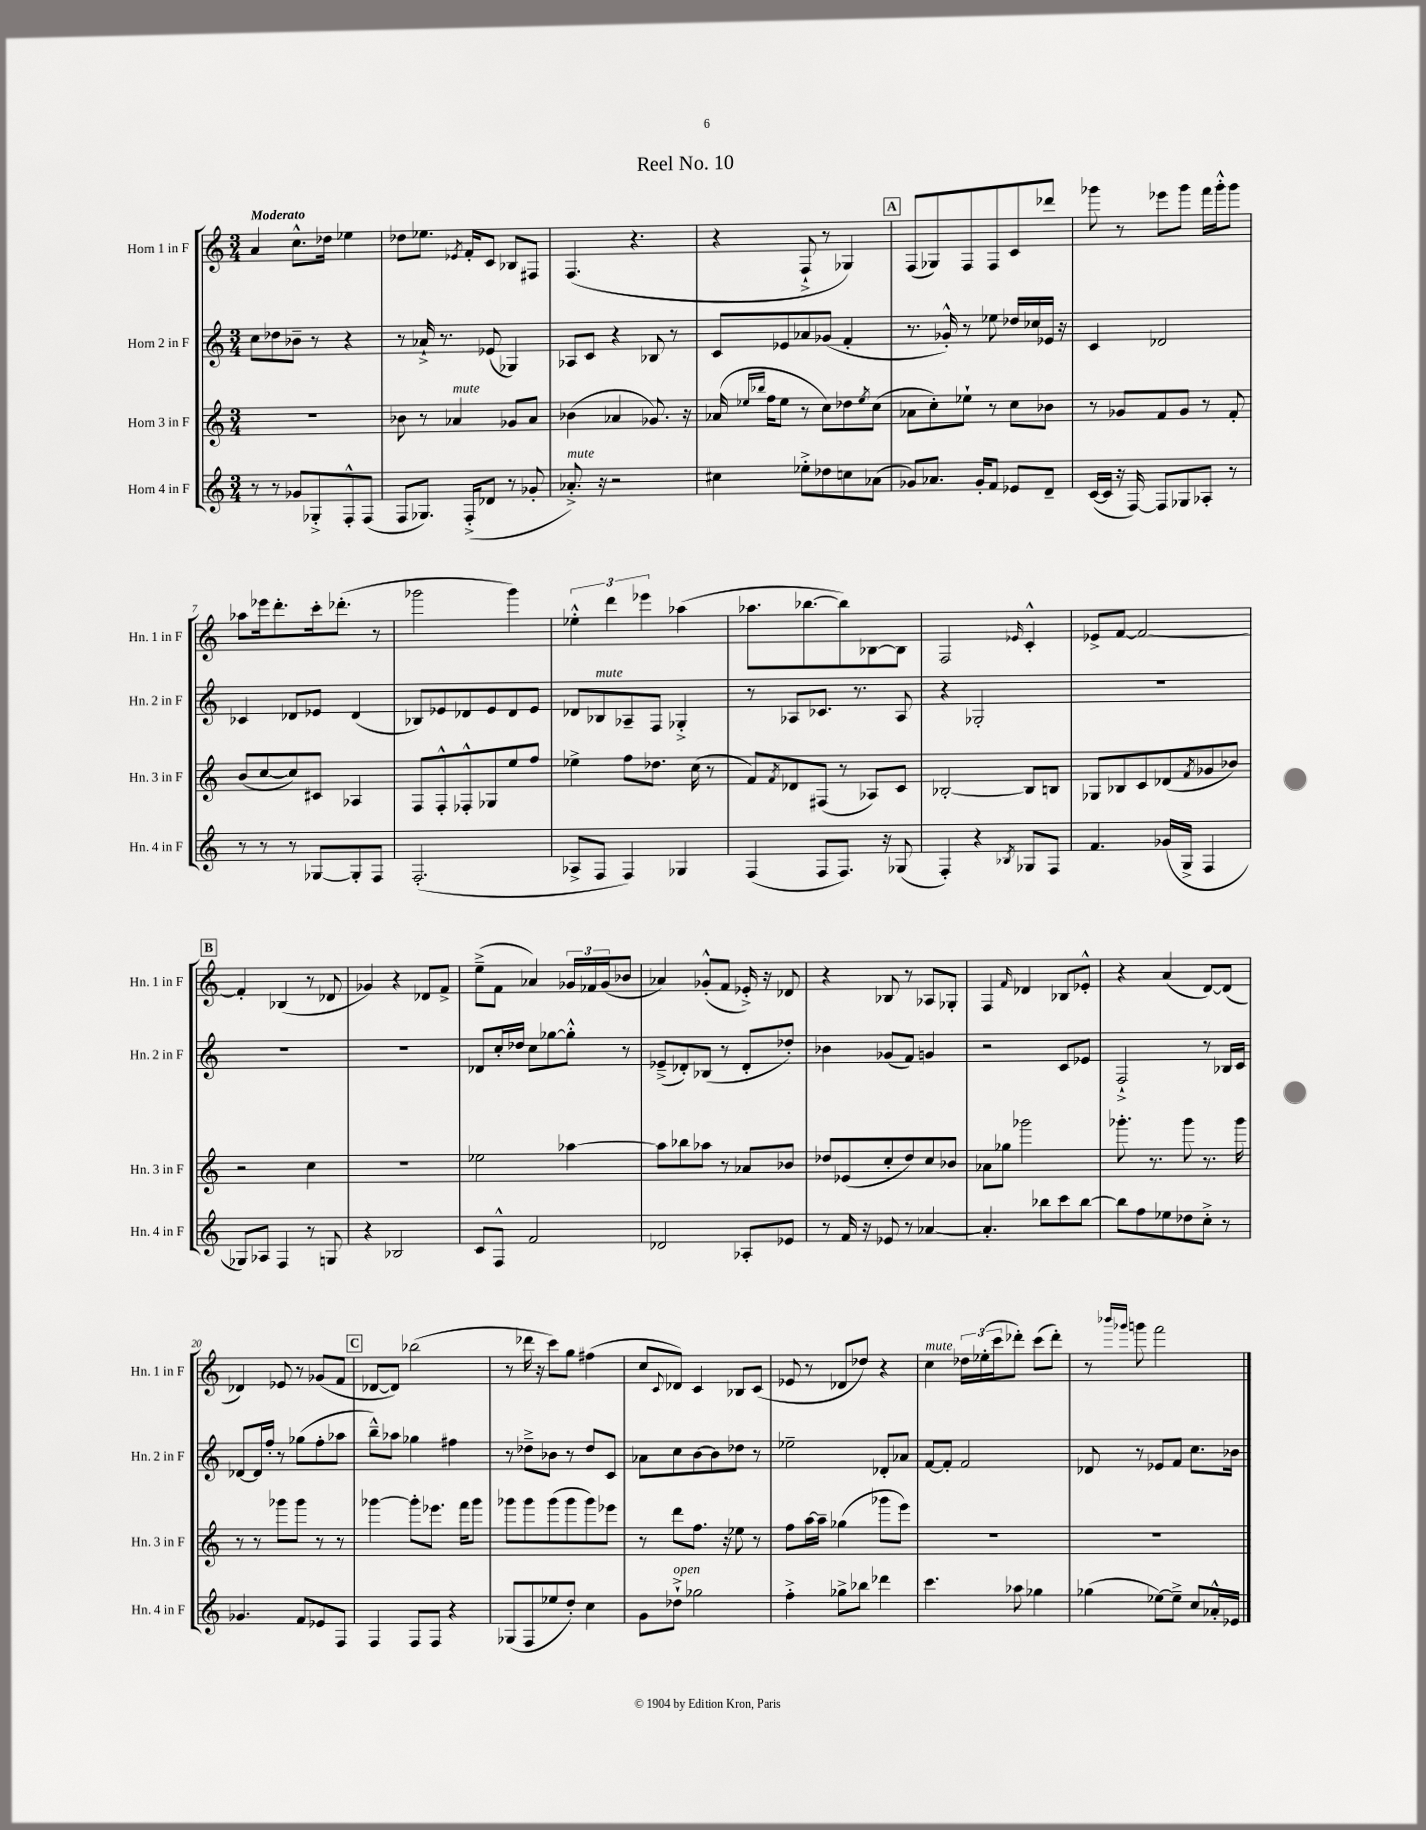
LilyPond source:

\header { title = "Reel No. 10" }
<<
\new StaffGroup <<
\new Staff = "s0" \with { instrumentName = "Horn 1 in F" shortInstrumentName = "Hn. 1 in F" } {
    \clef treble \key c \major \numericTimeSignature \time 3/4 \tempo "Moderato"
    a'4 c''8.-^ des''16 ees''4 |
    des''8 ees''8. \acciaccatura { ees'8 } f'16-. c'8 bes8 fis8 |
    f4.( r4. |
    r4 f8-!-> r8 ges4) |
    \mark \markup { \box "A" } f8( ges8) f8 f8 c'8 des'''8 |
    ges'''8 r8 ees'''8 ges'''8 f'''16 ges'''16-.-^ ges'''8 |
    aes''8 ees'''16 d'''8.-. c'''16-. des'''8.-.( r8 |
    ges'''2 ges'''4) |
    \tuplet 3/2 { ees''4-.-^ d'''4 ees'''4 } aes''4( |
    aes''8. bes''8.~ bes''8) bes8~ bes8 |
    f2 \grace { ees'16 } c'4-.-^ |
    ees'8-> f'8~ f'2~ |
    \mark \markup { \box "B" } f'4-. bes4( r8 des'8 |
    ges'4) r4 des'8 f'8-> |
    e''8--->( f'8 aes'4) \tuplet 3/2 { ges'16 fes'16 ges'16( } bes'8 |
    aes'4) ges'8-.-^( f'8 ees'16-.->) r16 des'8 |
    r4 bes8 r8 aes8 ges8-. |
    f4 \grace { f'16 } des'4 bes8 ees'8-.-^ |
    r4 a'4( d'8~) d'8( |
    des'4) ees'8 r8 ges'8( f'8 |
    \mark \markup { \box "C" } des'8~ des'8) bes''2( |
    r8 des'''16 r16 c'''8) g''8 fis''4( |
    c''8 \appoggiatura { c'8 } des'8) c'4 bes8 c'8( |
    ees'8 r8 des'8 des''8) r4 |
    c''4^\markup { \italic "mute" } \tuplet 3/2 { des''16 ees''16-.( c'''16 } des'''8-.) c'''8( des'''8-.) |
    r8 \grace { bes'''16 ges'''16 } g'''8 f'''2 \bar "|." |
}
\new Staff = "s1" \with { instrumentName = "Horn 2 in F" shortInstrumentName = "Hn. 2 in F" } {
    \clef treble \key c \major \numericTimeSignature \time 3/4
    c''8 des''8 bes'8-- r8 r4 |
    r8 aes'16-!-> r8. ees'8( ges4) |
    aes8 c'8 r4 bes8 r8 |
    c'8 ees'8 aes'8 ges'8( f'4-. |
    \mark \markup { \box "A" } r8. ges'16-.-^) r8 ees''8 des''16 ces''16 ees'16 r16 |
    c'4 des'2 |
    ces'4 des'8 ees'8 des'4( |
    bes8) ees'8 des'8 ees'8 des'8 ees'8 |
    des'8 bes8^\markup { \italic "mute" } aes8-- f8 ges4-.-> |
    r8 aes8 ces'8. r8. aes8 |
    r4 ges2-. |
    R2. |
    \mark \markup { \box "B" } R2. |
    R2. |
    des'8 c''16-. des''16 c''8 ges''8~ ges''8-.-^ r8 |
    ees'8--->( des'8-.) bes8( r8 des'8-. des''8-.) |
    bes'4 ges'8( f'8) g'4 |
    r2 c'8 ees'8 |
    f2-!-> r8 bes16 c'16 |
    des'8~ des'16 f''16-. r8 ges''8( f''8-. aes''8 |
    \mark \markup { \box "C" } b''8---^) aes''8 ges''4 fis''4 |
    r8 des''8---> bes'8 r8 des''8 c'8 |
    aes'8 c''8 b'8~ b'8 des''8 r8 |
    ees''2-- des'8-. aes'8 |
    f'8~ f'8-. f'2 |
    des'8 r8 ees'8 f'8 c''8. bes'16 \bar "|." |
}
\new Staff = "s2" \with { instrumentName = "Horn 3 in F" shortInstrumentName = "Hn. 3 in F" } {
    \clef treble \key c \major \numericTimeSignature \time 3/4
    R2. |
    bes'8 r8 aes'4^\markup { \italic "mute" } ges'8 aes'8 |
    bes'4( aes'4 ges'8.) r16 |
    aes'16( \grace { ees''16 bes''16 } f''16 ees''8 r8 c''8) des''8 \acciaccatura { ees''8 } c''8( |
    \mark \markup { \box "A" } aes'8 c''8-.) ees''8-! r8 c''8 bes'8 |
    r8 ges'8 f'8 ges'8 r8 f'8-. |
    b'8( c''8~ c''8) cis'8 aes4 |
    f8 f8-.-^ fes8-.-^ ges8 e''8 f''8 |
    ees''4-> f''8 des''8. c''16( r8 |
    f'8) \acciaccatura { f'8 } des'8 fis8( r8 aes8) c'8 |
    bes2~-. bes8 b8 |
    ges8 bes8 c'8 des'8( \acciaccatura { f'8 } ges'8 bes'8) |
    \mark \markup { \box "B" } r2 c''4 |
    R2. |
    ees''2 aes''4~ |
    aes''8 bes''8 aes''8 r8 aes'8 bes'8 |
    des''8 ees'8( c''8-. des''8) c''8 bes'8 |
    aes'8 ges''8 ges'''2 |
    ges'''8.-. r8. ges'''8 r8. ges'''16 |
    r8 r8 ges'''8 ges'''8 r8 r8 |
    \mark \markup { \box "C" } ges'''4~ ges'''8-. ees'''8. f'''16 ges'''8 |
    ges'''8 ges'''8 ges'''8( ges'''8 ges'''8) ees'''8 |
    r8 d'''8 f''8. r16 ees''8 r8 |
    f''8 a''16~ a''16-- ges''4( ges'''8 e'''8) |
    R2. |
    R2. \bar "|." |
}
\new Staff = "s3" \with { instrumentName = "Horn 4 in F" shortInstrumentName = "Hn. 4 in F" } {
    \clef treble \key c \major \numericTimeSignature \time 3/4
    r8 r8 ges'8 ges8-.-> f8-.-^ f8( |
    f8 ges8.) f16-.->( des'8 r8 ges'8-. |
    aes'8.-.->^\markup { \italic "mute" }) r16 r2 |
    cis''4 ees''8-.-> des''8 c''8 aes'8( |
    \mark \markup { \box "A" } ges'8) aes'8. ges'16-. f'8 ees'8 d'8-- |
    c'16~( c'16 r16 f16~) f8 ges8 aes8-. r8 |
    r8 r8 r8 ges8~ ges8-. f8 |
    f2.-.( |
    aes8-> f8 f4) ges4 |
    f4( f8 f8.) r16 ges8( |
    f4-.) r4 \acciaccatura { bes8 } ges8 f8 |
    f'4. ges'16( g16-> f4 |
    \mark \markup { \box "B" } ges8) aes8 f4 r8 g8 |
    r4 bes2 |
    c'8 f8-^ f'2 |
    des'2 aes8-. ees'8 |
    r8 f'16 r16 ees'8 r8 aes'4~ |
    aes'4.-. bes''8 c'''8 bes''8~ |
    bes''8 f''8 ees''8 des''8 c''8-.-> r8 |
    ges'4. f'8 ees'8 f8 |
    \mark \markup { \box "C" } f4 f8 f8 r4 |
    ges8( f8 ees''8 d''8-.) c''4 |
    g'8 des''8-!->^\markup { \italic "open" } ges''2 |
    f''4-.-> ges''8-> bes''8 des'''4 |
    c'''4. aes''8 ges''4 |
    ges''4( ees''8~) ees''8---> c''8 aes'16-.-^ ees'16 \bar "|." |
}
>>
>>
